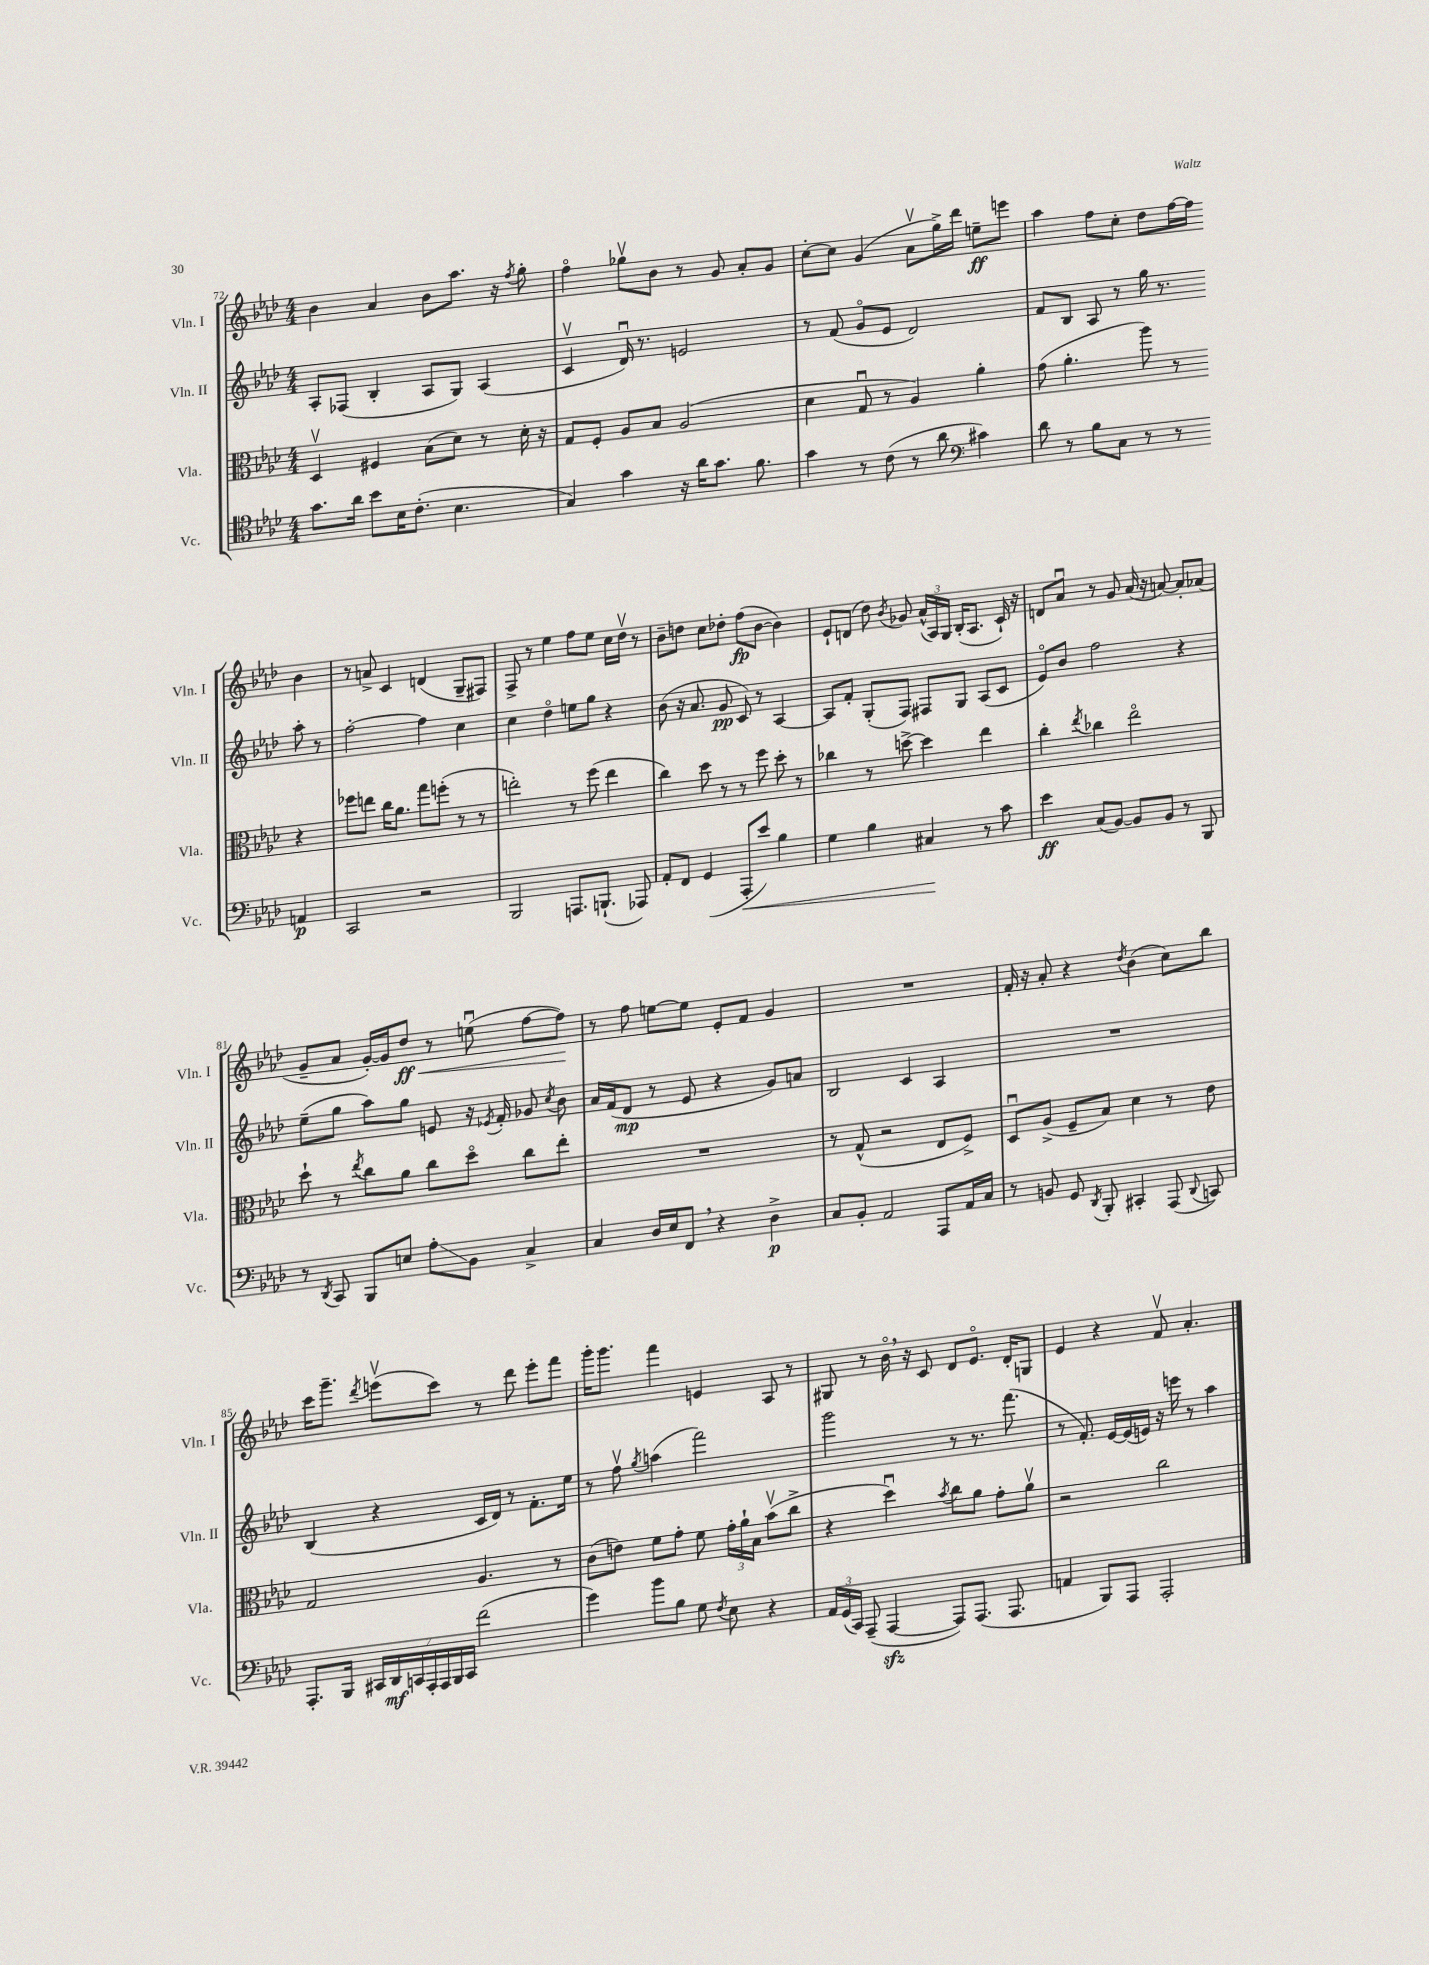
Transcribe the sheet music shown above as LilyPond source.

<<
\new StaffGroup <<
\new Staff = "s0" \with { instrumentName = "Vln. I" shortInstrumentName = "Vln. I" } {
    \clef treble \key aes \major \numericTimeSignature \time 4/4
    \autoBeamOff bes'4 aes'4 bes'8[ aes''8.] r16 \acciaccatura { f''8 } g''8-. |
    f''4\flageolet ges''8[\upbow bes'8] r8 g'8 aes'8[-. g'8] |
    c''8[~-. c''8] g'4( aes'8[\upbow g''16->) des'''16] e''8[--\ff e'''8] |
    aes''4 f''8[ c''8]-. des''8[ f''16~ f''16] bes'4 |
    r8 a'8-> c'4 d'4( g8[-- fis8]) |
    f8-> r8 ees''4 f''8[ ees''8] c''16[ des''16]\upbow r8 |
    bes'8[-- d''8] c''8[ des''8]-. f''8[\fp( bes'8]~ bes'4) |
    ees'8[-! d'8]( des''8) \acciaccatura { bes'8 } ges'8 \tuplet 3/2 { aes'16[-^( aes16) g16] } bes16[-.( aes8.] c'16-!) r16 |
    d'8[ aes'8]\downbow r8 g'8 aes'16( r16 a'8~) a'8[-. aes'8]( |
    g'8[-- aes'8] g'16[~-.) g'16 des''8]\ff\< r8 e''8\downbow( f''8[~ f''8]\!) |
    r8 f''8 e''8[~ e''8] ees'8[-. f'8] g'4 |
    R1 |
    f'16-. r16 aes'8-. r4 \acciaccatura { des''8 } bes'4( c''8[) bes''8] |
    c'''16[ g'''8.]-- \acciaccatura { des'''8 } e'''8[\upbow( c'''8]) r8 des'''8 e'''8[-. f'''8] |
    g'''16[-. g'''8.] f'''4 e'4 aes8 r8 |
    gis8 r8 bes'16\flageolet \breathe r16 c'8 des'8[ ees'8.]\flageolet des'16[-. g8] |
    ees'4 r4 f'8\upbow aes'4.-. \bar "|." |
}
\new Staff = "s1" \with { instrumentName = "Vln. II" shortInstrumentName = "Vln. II" } {
    \clef treble \key aes \major \numericTimeSignature \time 4/4
    \autoBeamOff aes8[-. fes8]( bes4-. aes8[ g8]) aes4( |
    c'4\upbow des'16\downbow) r8. e'2 |
    r8 f'8( g'8[\flageolet ees'8] des'2) |
    f'8[ bes8] aes8 r8 g''16 r8. aes''8-. r8 |
    f''2~-. f''4 c''4 |
    c''4 des''4\flageolet e''8[ g''8] r4 |
    bes'8( r16 aes'8. g'8\pp c'8) r8 aes4~ |
    aes8[ f'8]-. g8[-.( f8]) fis8[ g8] aes8[( c'8] |
    ees'8[\flageolet) bes'8] f''2 r4 |
    ees''8[--( g''8] aes''8[) g''8] e'8 r16 \acciaccatura { ees'8 } f'16-. ges'8 \acciaccatura { c''8 } bes'8 |
    aes'16[ f'16( des'8]\mp r8 ees'8 r4 g'8[) a'8] |
    bes2 c'4 aes4 |
    R1 |
    bes4( r4 c'16[ des'16]) r8 f'8.[-. ees''16] |
    r8 f''8\upbow \acciaccatura { g''8 } a''4( f'''2) |
    g'''2 r8 r8. f'''8.( |
    r8 f'8.-.) ees'16[~ ees'16( e'16]) r16 e'''16 r8 aes''4 \bar "|." |
}
\new Staff = "s2" \with { instrumentName = "Vla." shortInstrumentName = "Vla." } {
    \clef alto \key aes \major \numericTimeSignature \time 4/4
    \autoBeamOff des4\upbow fis4 bes8[( des'8]) r8 des'16-. r16 |
    g8[ f8]-. aes8[ bes8] aes2( |
    des'4 g8\downbow r8 aes4) aes'4-. |
    g'8( aes'4.-. aes''8) r8 r4 |
    fes''8[ e''8] c''16[ aes'8.] g''8[ f''8]-.( r8 r8 |
    e''2-.) r8 f''8( e''4 |
    c''4) des''8 r8 r8 f''8 des''8-. r8 |
    ces''4 r8 d''8~-> d''4 ees''4 |
    c''4-. \acciaccatura { ees''8 } ces''4 ees''2\flageolet |
    des''8-! r8 \acciaccatura { ees''8 } c''8[ aes'8] c''8[ des''8]\flageolet c''8[ ees''8]-. |
    R1 |
    r8 g8-^( r2 ees8[ f8]->) |
    des8[\downbow aes8]->( f8[-- bes8]) des'4 r8 ees'8 |
    g2 aes4. r8 |
    c'8[( e'8]) f'8[ g'8]-. f'8 \tuplet 3/2 { g'16[-. aes'16-! bes16] } bes'8[\upbow( c''8]-> |
    r4 des''4\downbow) \acciaccatura { bes'8 } c''8[ aes'8] g'8[-. aes'8]\upbow |
    r2 c''2 \bar "|." |
}
\new Staff = "s3" \with { instrumentName = "Vc." shortInstrumentName = "Vc." } {
    \clef tenor \key aes \major \numericTimeSignature \time 4/4
    \autoBeamOff g'8.[ aes'16] bes'8[ bes16 c'8.]-.( bes4. |
    g4) g'4 r16 aes'16[ g'8.] f'8. |
    g'4 r8 c'8( r8 aes'8 \clef bass cis'4) |
    des'8 r8 bes8[ c8] r8 r8 a,4\p |
    c,2 r2 |
    bes,,2 a,,8.[ b,,8.]-!( aes,,8) |
    aes,8[-. f,8] g,4( aes,,8[-.\< ees'8]) bes4 |
    g4 bes4 cis4\! r8 c'8 |
    ees'4\ff c8[( bes,8]~) bes,8[ bes,8] r8 bes,,8 |
    r8 \acciaccatura { des,8 } c,8 bes,,8[ e8] aes8[-.\glissando bes,8] c4-> |
    c4 des16[ ees16 f,8] \breathe r4 des4->\p |
    c8[ bes,8]-. aes,2 aes,,8[ aes,16 c16] |
    r8 b,8 g,8 \acciaccatura { des,8 } bes,,8-. cis,4-. aes,,8( \appoggiatura { des,8 } c,8) |
    aes,,8.[-. bes,,16] \tuplet 7/4 { cis,16[ des,16\mf c,16 aes,,16-. aes,,16 bes,,16 c,16] } f'2( |
    g'4) bes'8[ bes8] g8 \acciaccatura { f8 } ees8 r4 |
    \tuplet 3/2 { aes,16[ g,16( c,16]) } aes,,8--( aes,,4~\sfz aes,,8[) aes,,8.]( aes,,8. |
    a,4 bes,,8[) aes,,8] aes,,2-. \bar "|." |
}
>>
>>
\layout { \context { \Score currentBarNumber = #72 } }
